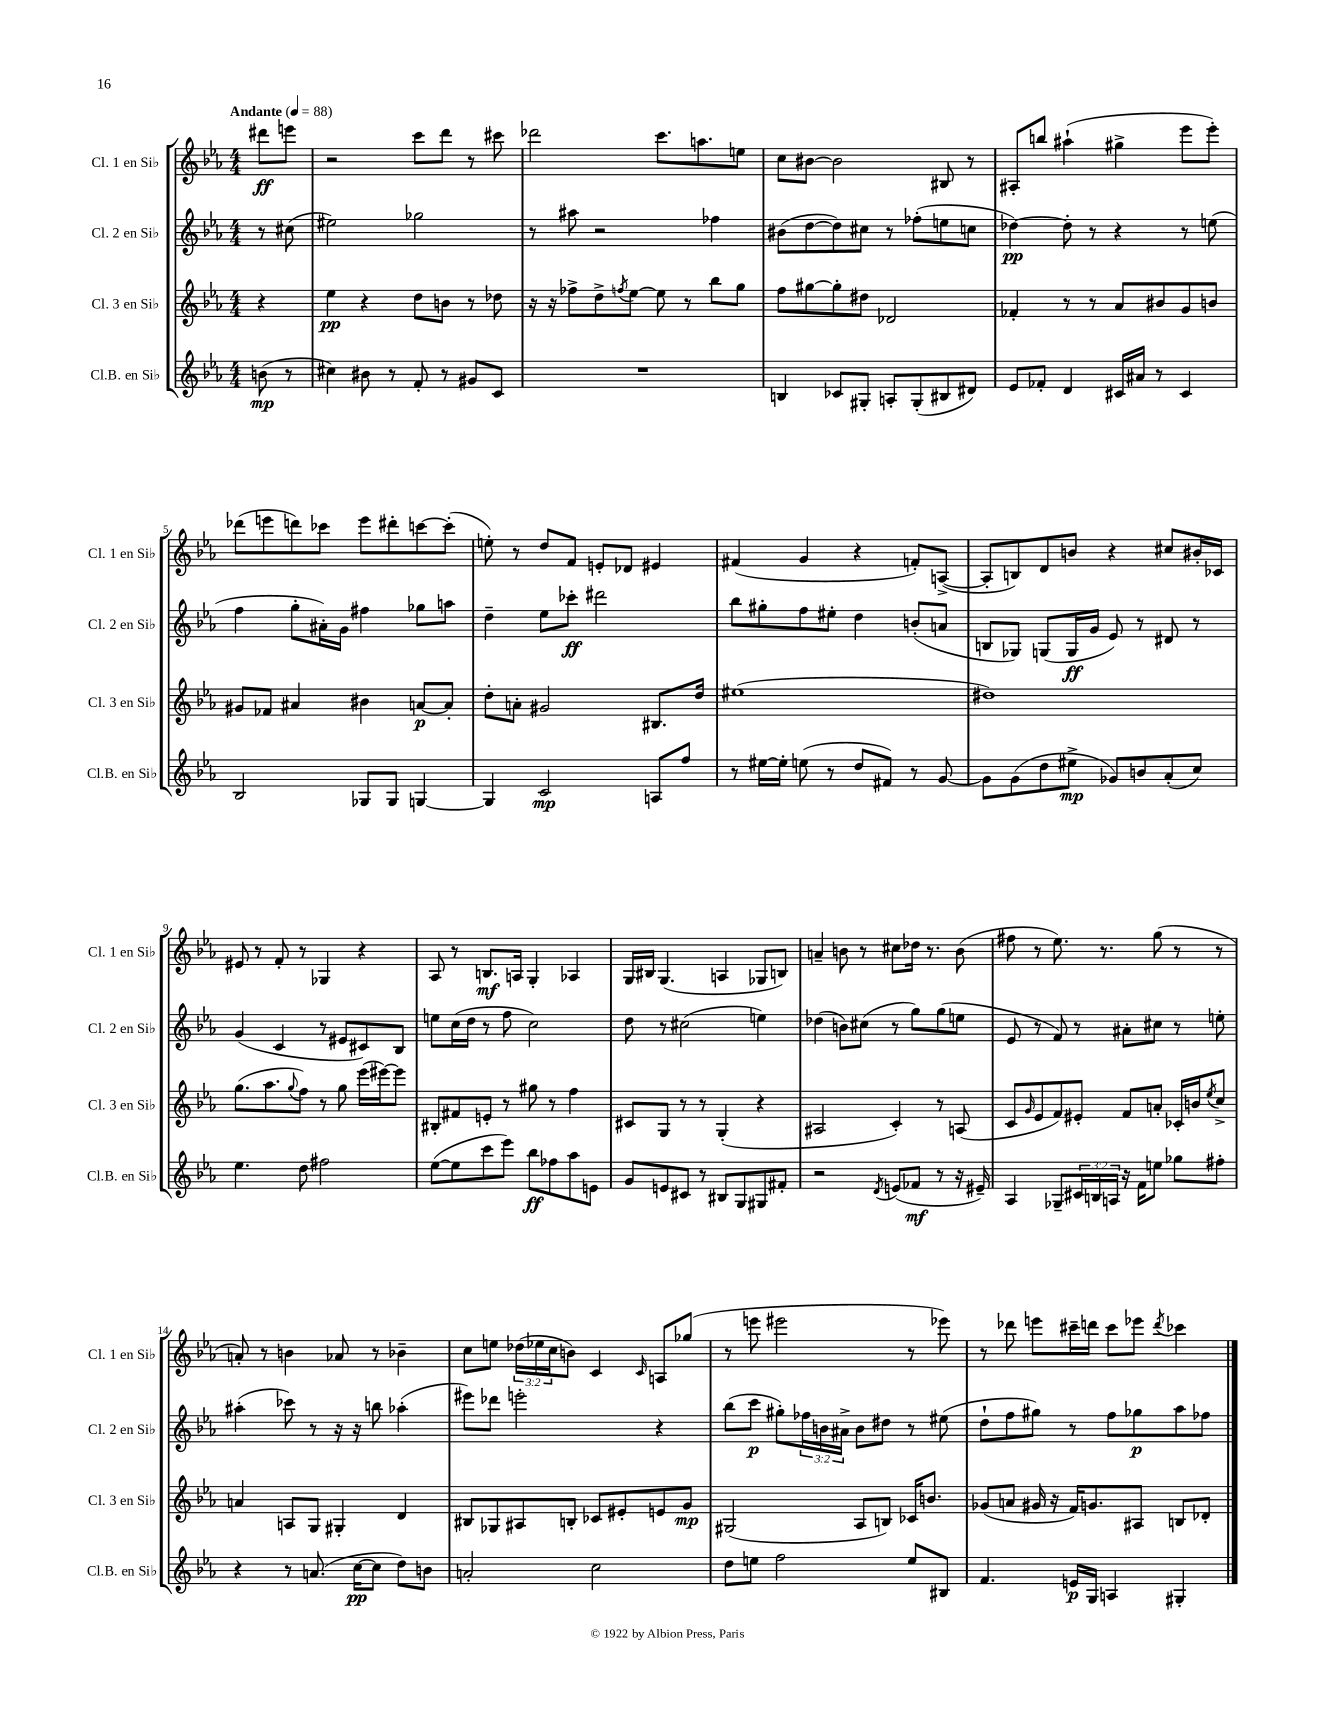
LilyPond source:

<<
\new StaffGroup <<
\new Staff = "s0" \with { instrumentName = "Cl. 1 en Sib" shortInstrumentName = "Cl. 1 en Sib" } {
    \clef treble \key ees \major \numericTimeSignature \time 4/4 \override Staff.TupletNumber.text = #tuplet-number::calc-fraction-text \partial 4 \tempo "Andante" 4 = 88
    dis'''8\ff e'''8 |
    r2 c'''8 d'''8 r8 cis'''8 |
    des'''2 c'''8. a''8. e''8 |
    c''8 bis'8~ bis'2 bis8 r8 |
    ais8-. b''8 ais''4-!( gis''4-> ees'''8 ees'''8-.) |
    des'''8( e'''8 d'''8) ces'''8 e'''8 dis'''8-. c'''8~ c'''8-.( |
    e''8-.) r8 d''8 f'8 e'8-. des'8 eis'4 |
    fis'4( g'4 r4 f'8-.) a8~->( |
    a8-. b8) d'8 b'8 r4 cis''8 bis'16-. ces'16 |
    eis'8 r8 f'8-. r8 ges4 r4 |
    aes8 r8 b8.\mf a16 g4-. aes4 |
    g16 bis16 g4.( a4 ges8 b8) |
    a'4-- b'8 r8 cis''8 des''16 r8. b'8( |
    fis''8 r8 ees''8.) r8. g''8( r8 r8 |
    a'8-.) r8 b'4 aes'8 r8 bes'4-- |
    c''8 e''8 \tuplet 3/2 { des''16( ees''16 c''16 } b'8) c'4 \grace { c'16 } a8 ges''8( |
    r8 e'''8 eis'''2 r8 ees'''8) |
    r8 des'''8 e'''8 cis'''16-- d'''16 cis'''8 ees'''8 \acciaccatura { d'''8 } ces'''4 \bar "|." |
}
\new Staff = "s1" \with { instrumentName = "Cl. 2 en Sib" shortInstrumentName = "Cl. 2 en Sib" } {
    \clef treble \key ees \major \numericTimeSignature \time 4/4 \override Staff.TupletNumber.text = #tuplet-number::calc-fraction-text \partial 4
    r8 cis''8( |
    eis''2) ges''2 |
    r8 ais''8 r2 fes''4 |
    bis'8( d''8~ d''8) cis''8 r8 fes''8-.( e''8 c''8 |
    des''4~\pp) des''8-. r8 r4 r8 e''8( |
    f''4 g''8-. ais'16-.) g'16 fis''4 ges''8 a''8 |
    d''4-- ees''8 ces'''8-.\ff dis'''2 |
    bes''8 gis''8-. f''8 eis''8-. d''4 b'8-.( a'8 |
    b8 ges8) g8( g16\ff g'16 ees'8) r8 dis'8 r8 |
    g'4( c'4 r8 eis'8 cis'8) bes8 |
    e''8 c''16( d''16 r8 f''8 c''2) |
    d''8 r8 cis''2( e''4) |
    des''4( b'8) cis''8( r8 g''8) g''8( e''8 |
    ees'8 r8 f'8) r8 ais'8-. cis''8 r8 e''8-. |
    ais''4-.( ces'''8) r8 r16 r16 b''8 aes''4-.( |
    eis'''8) des'''8 e'''2-. r4 |
    bes''8( c'''8\p gis''8-.) \tuplet 3/2 { fes''16 b'16 ais'16-> } b'8 dis''8 r8 eis''8( |
    d''8-! f''8 gis''8) r8 f''8 ges''8\p aes''8 fes''8 \bar "|." |
}
\new Staff = "s2" \with { instrumentName = "Cl. 3 en Sib" shortInstrumentName = "Cl. 3 en Sib" } {
    \clef treble \key ees \major \numericTimeSignature \time 4/4 \partial 4
    r4 |
    ees''4\pp r4 d''8 b'8 r8 des''8 |
    r16 r16 fes''8-> d''8-> \acciaccatura { f''8 } ees''8~ ees''8 r8 bes''8 g''8 |
    f''8 gis''8~ gis''8-. dis''8 des'2 |
    fes'4-. r8 r8 aes'8 bis'8 g'8 b'8 |
    gis'8 fes'8 ais'4 bis'4 a'8~\p a'8-. |
    d''8-. a'8-. gis'2 bis8. d''16 |
    eis''1( |
    dis''1) |
    g''8.( aes''8. \appoggiatura { g''8 } f''8) r8 g''8 ees'''16( eis'''16~) eis'''8 |
    bis8-. fis'8 e'8-. r8 gis''8 r8 f''4 |
    cis'8 g8 r8 r8 g4-.( r4 |
    ais2 c'4-.) r8 a8( |
    c'8 \grace { g'16 } ees'8 f'8) eis'8-. f'8 a'8-. ces'16-. b'16 \acciaccatura { ees''8 } c''8-> |
    a'4 a8 g8 gis4-. d'4 |
    bis8 ges8 ais8 b8-. ces'8 eis'8-. e'8 g'8\mp |
    gis2( aes8 b8) ces'16 b'8. |
    ges'8( a'8 gis'16 r16 f'16) g'8. ais8 b8 des'8-. \bar "|." |
}
\new Staff = "s3" \with { instrumentName = "Cl.B. en Sib" shortInstrumentName = "Cl.B. en Sib" } {
    \clef treble \key ees \major \numericTimeSignature \time 4/4 \override Staff.TupletNumber.text = #tuplet-number::calc-fraction-text \partial 4
    b'8\mp( r8 |
    cis''4) bis'8 r8 f'8-. r8 gis'8 c'8 |
    R1 |
    b4 ces'8 gis8-. a8-. gis8-.( bis8 dis'8) |
    ees'8 fes'8-. d'4 cis'16 ais'16 r8 cis'4 |
    bes2 ges8 ges8 g4~ |
    g4 c'2\mp a8 f''8 |
    r8 eis''16~ eis''16-. e''8( r8 d''8 fis'8) r8 g'8~ |
    g'8 g'8( d''8 eis''8->\mp ges'8) b'8 aes'8-.( c''8) |
    ees''4. d''8 fis''2 |
    ees''8~( ees''8 c'''8 ees'''8) bes''8\ff fes''8 aes''8 e'8 |
    g'8 e'8 cis'8 r8 bis8 g8 gis8 fis'8-. |
    r2 \acciaccatura { d'8 } e'8( fes'8\mf r8 r16 eis'16--) |
    aes4 ges8-- \tuplet 3/2 { cis'16 b16 a16 } r16 f'16 e''8 ges''8 fis''8-. |
    r4 r8 a'8.( c''16~\pp c''8 d''8) b'8 |
    a'2-. c''2 |
    d''8 e''8 f''2 e''8 bis8 |
    f'4. e'16\p g16 a4 gis4-. \bar "|." |
}
>>
>>
